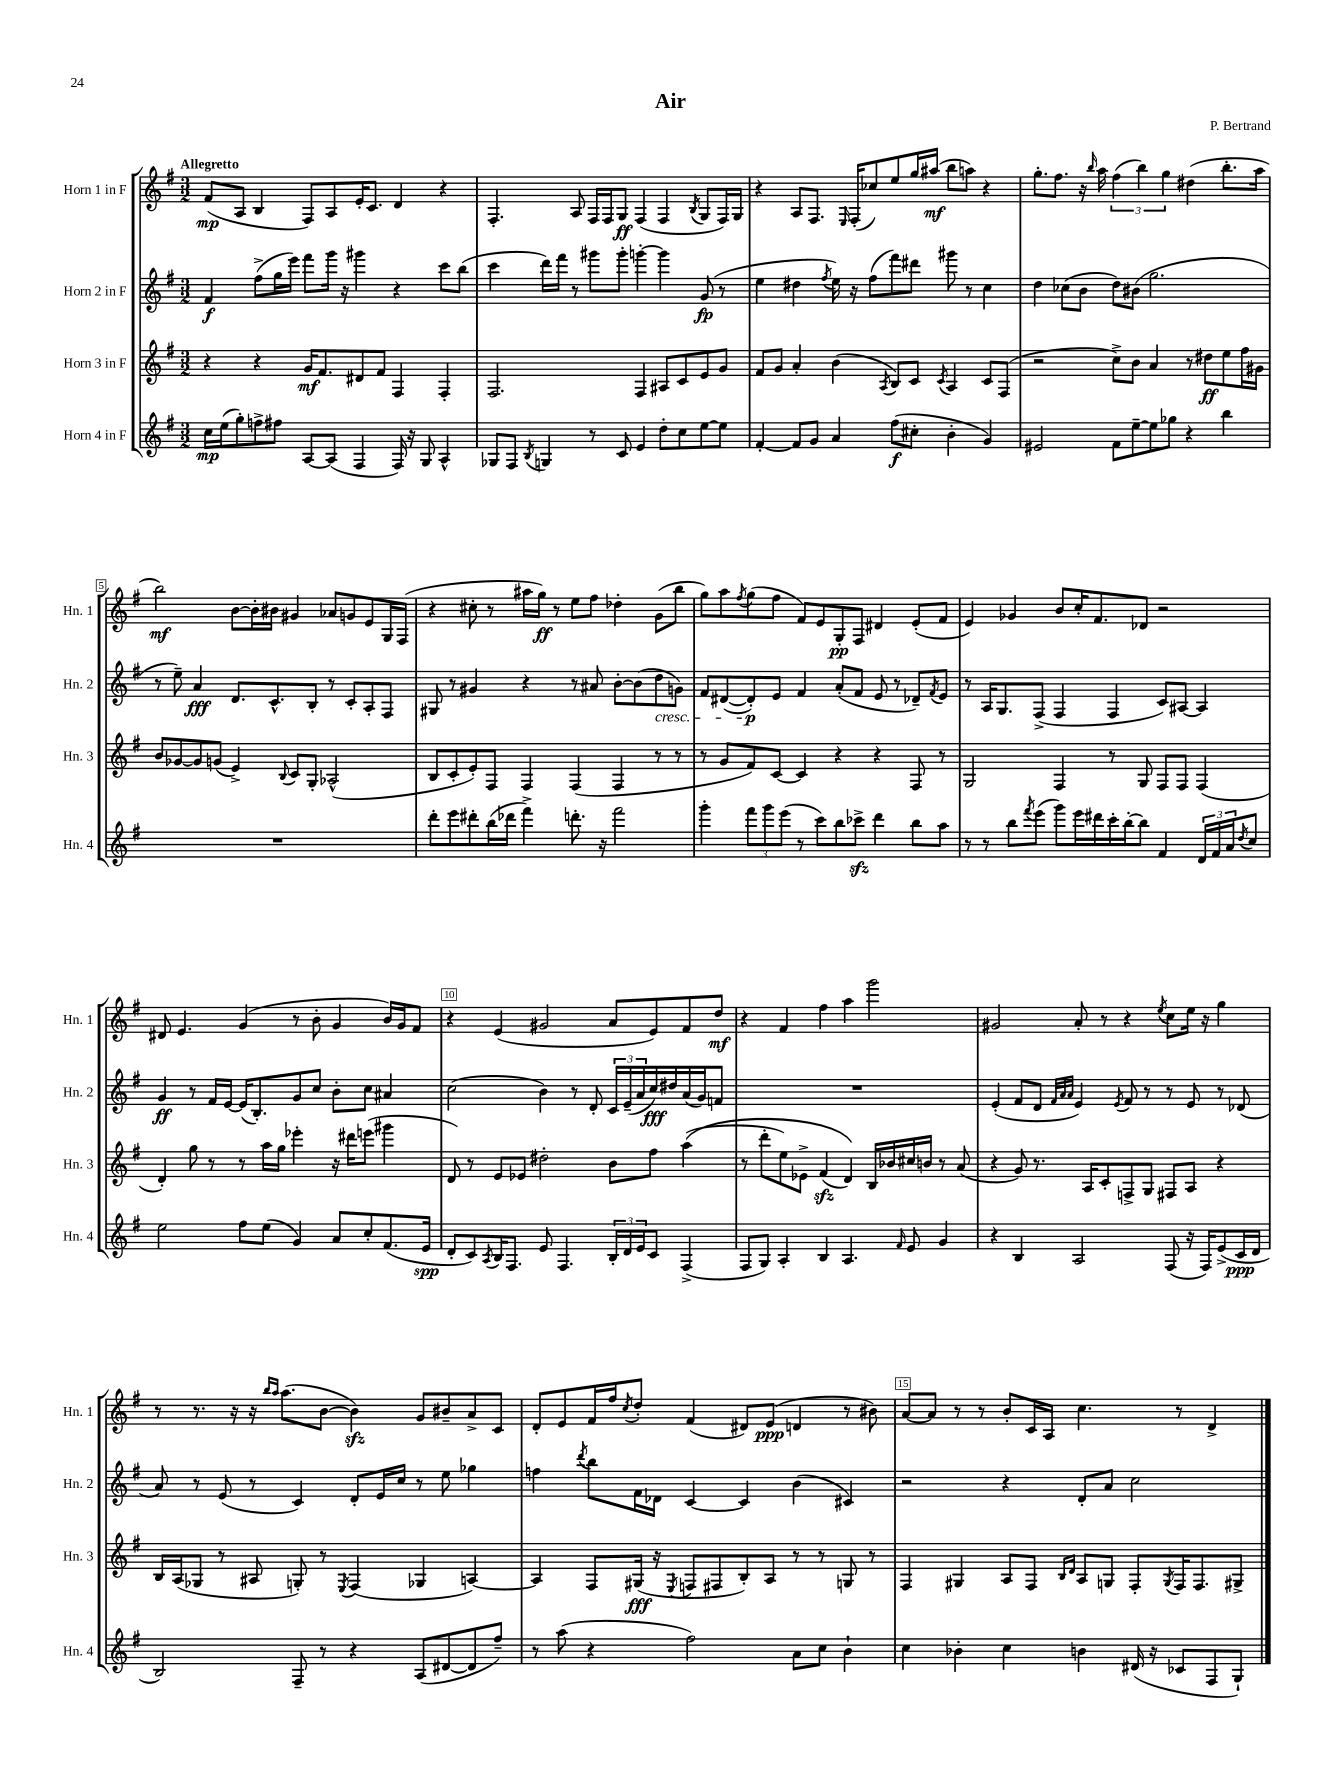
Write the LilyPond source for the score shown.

\header { title = "Air" composer = "P. Bertrand" }
<<
\new StaffGroup <<
\new Staff = "s0" \with { instrumentName = "Horn 1 in F" shortInstrumentName = "Hn. 1" } {
    \clef treble \key g \major \numericTimeSignature \time 3/2 \tempo "Allegretto"
    fis'8\mp( a8 b4 fis8) a8 e'16-. c'8. d'4 r4 |
    fis4.-. a8 fis16 fis16 g8\ff fis4( fis4 \acciaccatura { b8 } g8 fis16) g16 |
    r4 a8 fis8. \grace { e16 } fis16-.( ces''8) e''8 g''16 ais''16\mf( b''8 a''8) r4 |
    g''8.-. fis''8. r16 \grace { b''16 } a''16 \tuplet 3/2 { fis''4( b''4) g''4 } dis''4( b''8.-. a''16 |
    b''2\mf) b'8~ b'16-. bis'16 gis'4 aes'8 g'8 e'8 g16 fis16( |
    r4 cis''8-. r8 ais''16 g''16\ff) r8 e''8 fis''8 des''4-. g'8( b''8 |
    g''8) a''8 \acciaccatura { fis''8 } g''8( fis''8 fis'8) e'8 g8-.\pp fis8 dis'4 e'8-.( fis'8 |
    e'4) ges'4 b'8 c''16-. fis'8. des'8 r2 |
    dis'8 e'4. g'4( r8 b'8-. g'4 b'16) g'16 fis'8 |
    r4 e'4( gis'2 a'8 e'8) fis'8 d''8\mf |
    r4 fis'4 fis''4 a''4 g'''2 |
    gis'2 a'8-. r8 r4 \acciaccatura { e''8 } c''8 e''16 r16 g''4 |
    r8 r8. r16 r16 \grace { b''16 a''16 } a''8.( b'8~ b'4\sfz) g'8 bis'8-- a'8-> c'8 |
    d'8-. e'8 fis'16 fis''16 \acciaccatura { c''8 } d''8-. fis'4( dis'8) e'8\ppp( d'4 r8 bis'8) |
    a'8~ a'8 r8 r8 b'8-. c'16 a16 c''4. r8 d'4-> \bar "|." |
}
\new Staff = "s1" \with { instrumentName = "Horn 2 in F" shortInstrumentName = "Hn. 2" } {
    \clef treble \key g \major \numericTimeSignature \time 3/2
    fis'4\f fis''8->( g''16 e'''16) fis'''8 g'''16 r16 gis'''4 r4 c'''8 b''8( |
    c'''4 d'''16) fis'''16 r8 gis'''8 gis'''8-. g'''4~-. g'''4 g'8\fp( r8 |
    e''4 dis''4 \acciaccatura { fis''8 } e''16) r16 fis''8( fis'''8) dis'''8 gis'''8 r8 c''4 |
    d''4 ces''8( b'8 d''8) bis'8( g''2. |
    r8 e''8--) a'4\fff d'8. c'8.-^ b8-. r8 c'8-. a8-. fis8 |
    gis8 r8 gis'4 r4 r8 ais'8 b'8~-. b'8( d''8\cresc g'8) |
    fis'8 dis'8~( dis'8-.\p\!) e'8 fis'4 a'8-.( fis'8 e'8 r8 des'8--) \acciaccatura { fis'8 } e'8 |
    r8 a16 g8. fis8->( fis4 fis4 c'8) ais8~ ais4 |
    g'4\ff r8 fis'16 e'16~ e'16( b8.-.) g'8 c''8 b'8-. c''8 ais'4 |
    c''2( b'4) r8 d'8-. \tuplet 3/2 { c'16 e'16--( a'16 } c''16\fff) dis''16 a'16( g'16) f'8 |
    R1. |
    e'4-.( fis'8 d'8 \grace { fis'32 a'32 a'32 } e'4) \acciaccatura { e'8 } fis'8 r8 r8 e'8 r8 des'8( |
    a'8) r8 e'8( r8 c'4) d'8-. e'16 c''16 r8 e''8 ges''4 |
    f''4 \acciaccatura { d'''8 } b''8 fis'16 des'16 c'4~ c'4 b'4( cis'4) |
    r2 r4 d'8-. a'8 c''2 \bar "|." |
}
\new Staff = "s2" \with { instrumentName = "Horn 3 in F" shortInstrumentName = "Hn. 3" } {
    \clef treble \key g \major \numericTimeSignature \time 3/2
    r4 r4 g'16\mf fis'8. dis'8 fis'8 fis4 fis4-. |
    fis2. fis4 ais8 c'8 e'8 g'8 |
    fis'8 g'8 a'4-. b'4( \acciaccatura { a8 } b8) c'8 \acciaccatura { c'8 } a4 c'8 fis8( |
    r2 c''8->) b'8 a'4 r8 dis''8\ff e''8 fis''16 gis'16 |
    b'8 ges'8~ ges'8 g'8( e'4->) \appoggiatura { b8 } c'8 g8-. aes2-^( |
    b8 c'8-. e'8-.) fis8 fis4 fis4( fis4 r8 r8 |
    r8 g'8 fis'8) c'8~ c'4 r4 r4 fis8 r8 |
    g2 fis4 r8 g8 fis8 fis8 fis4( |
    d'4-.) g''8 r8 r8 a''16 g''16 ees'''4-. r16 dis'''16 e'''8( gis'''4 |
    d'8) r8 e'8 ees'8 dis''2-. b'8 fis''8 a''4(\( |
    r8 d'''8-. e''8) ees'8-> fis'4\sfz( d'4)\) b16 bes'16 cis''16 b'16 r8 a'8( |
    r4 g'8) r8. a16 c'8-. f8-> g8 fis8 a8 r4 |
    b16 a16( ges8 r8 ais8 g8-.) r8 \acciaccatura { e8 } fis4( ges4 a4~) |
    a4 fis8 gis16\fff( r16 \acciaccatura { e8 } f8 fis8 b8-.) a8 r8 r8 g8 r8 |
    fis4 gis4 a8 fis8 \grace { b16 d'16 } a8 g8 fis8-. \acciaccatura { g8 } fis16 fis8. gis8-> \bar "|." |
}
\new Staff = "s3" \with { instrumentName = "Horn 4 in F" shortInstrumentName = "Hn. 4" } {
    \clef treble \key g \major \numericTimeSignature \time 3/2
    c''16\mp e''16( g''8-.) f''8-> fis''8 a8~ a8( fis4 fis16) r16 g8 a4-^ |
    ges8 fis8 \acciaccatura { b8 } g4 r8 c'8 e'4 d''8-. c''8 e''8~ e''8 |
    fis'4~-. fis'8 g'8 a'4 fis''8\f( cis''8-. b'4-. g'4) |
    eis'2 fis'8 e''8~-- e''8 ges''8 r4 b''4 |
    R1. |
    d'''8-. e'''8 dis'''8-. b''16( des'''16 fis'''4->) d'''8.-. r16 fis'''2 |
    g'''4-. \tuplet 3/2 { fis'''8 g'''8 e'''8( } r8 c'''8) b''8 ces'''8->\sfz d'''4 b''8 a''8 |
    r8 r8 b''8 \acciaccatura { fis'''8 } e'''8( g'''8) e'''16 dis'''16 c'''16-. b''16~-. b''8 fis'4 \tuplet 3/2 { d'16 fis'16 a'16 } \acciaccatura { d''8 } c''8 |
    e''2 fis''8 e''8( g'4) a'8 c''8-. fis'8.( e'16\spp |
    d'8-. c'8) \acciaccatura { a8 } b16 fis8. e'8 fis4. \tuplet 3/2 { b16-. d'16 e'16 } c'8 fis4->( |
    fis8 g8) a4-. b4 a4. \grace { fis'16 } e'8 g'4 |
    r4 b4 a2 fis8( r16 fis16) e'8->( c'16\ppp d'16 |
    b2) fis8-- r8 r4 a8( dis'8~ dis'8 fis''8--) |
    r8 a''8( r4 fis''2) a'8 c''8 b'4-! |
    c''4 bes'4-. c''4 b'4 dis'16( r16 ces'8 fis8 g8-!) \bar "|." |
}
>>
>>
\layout { \context { \Score \override BarNumber.break-visibility = ##(#f #t #t) barNumberVisibility = #(every-nth-bar-number-visible 5) \override BarNumber.stencil = #(make-stencil-boxer 0.1 0.3 ly:text-interface::print) } }
